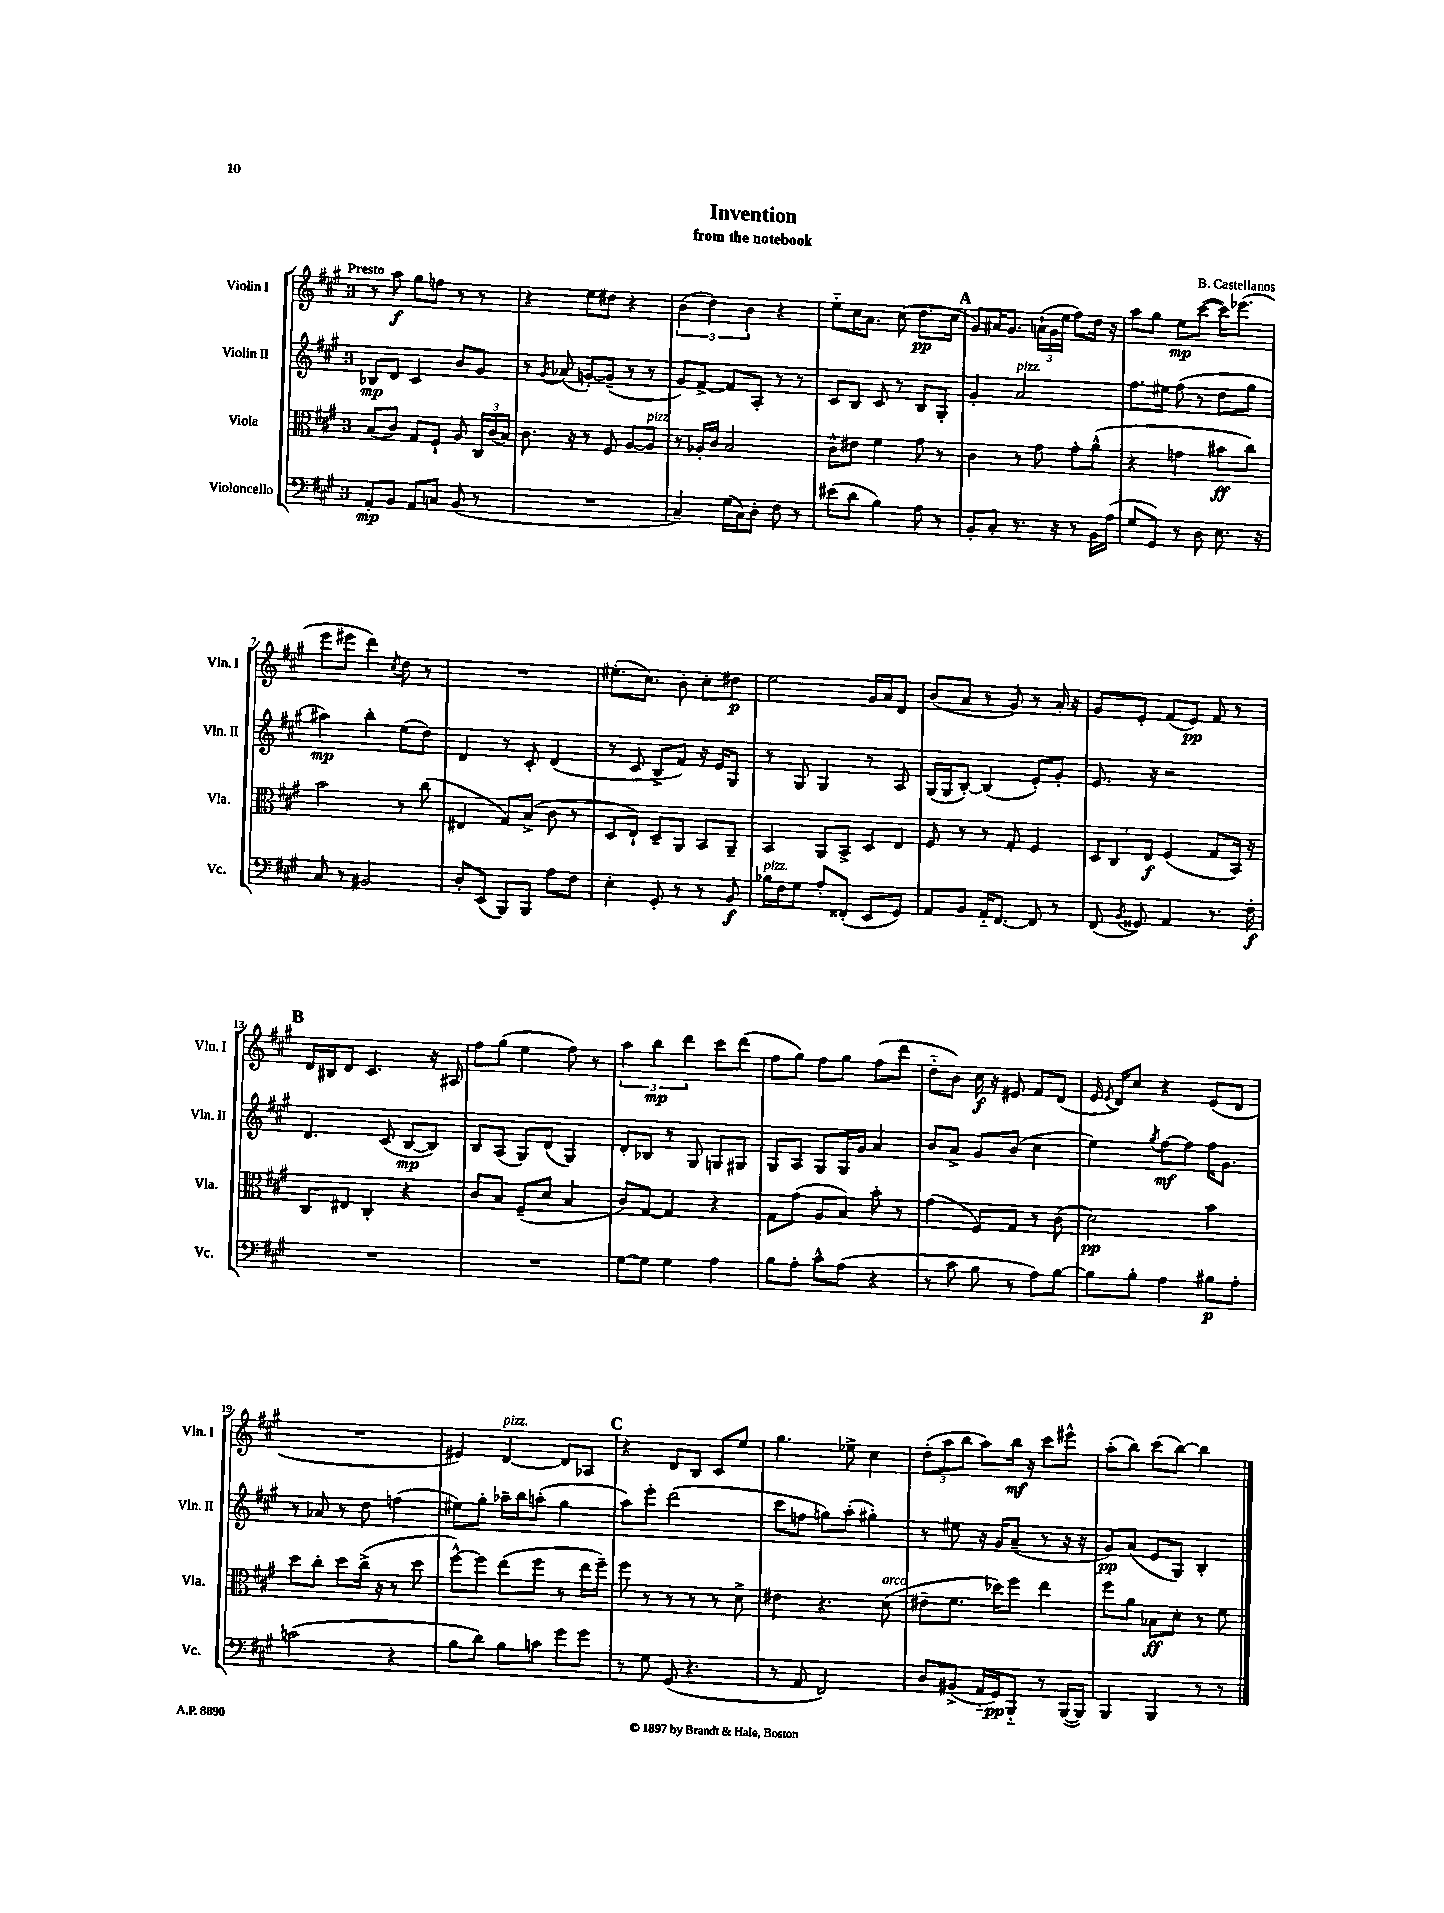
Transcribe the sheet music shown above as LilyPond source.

\header { title = "Invention" composer = "B. Castellanos" subtitle = "from the notebook" }
<<
\new StaffGroup <<
\new Staff = "s0" \with { instrumentName = "Violin I" shortInstrumentName = "Vln. I" } {
    \clef treble \key a \major \once \override Staff.TimeSignature.style = #'single-digit \time 3/4 \tempo "Presto"
    \autoBeamOff r8 a''8\f gis''8[ f''8] r8 r8 |
    r4 e''8[ dis''8] r4 |
    \tuplet 3/2 { b'4( d''4) b'4 } r4 |
    e''8[-_ cis''16 a'8.] cis''8( d''8.[\pp cis''16] |
    \mark \markup { \bold "A" } gis'8[) ais'16 gis'8.] \tuplet 3/2 { a'16[-!( gis'16 e''16] } fis''8[) d''16] r16 |
    a''8[ gis''8] e''8[\mp cis'''8]~( cis'''16[) ees'''8.]( |
    e'''8[ eis'''8] d'''4) \acciaccatura { cis''8 } d''8 r8 |
    R2. |
    eis''8.[-.( cis''8.]) b'8-. cis''8[-. dis''8]\p |
    e''2 gis'16[ a'16 d'8] |
    b'8[( a'8] r8 gis'8) r8 a'16-. r16 |
    gis'8[ e'8]-. fis'8[( e'8]\pp) fis'8 r8 |
    \mark \markup { \bold "B" } d'16[ bis16 d'8] cis'4. r16 ais16 |
    fis''8[ gis''8]( e''4 fis''8) r8 |
    \tuplet 3/2 { a''4 b''4\mp d'''4 } cis'''8[ d'''8]( |
    fis''8[ gis''8]) fis''8[ gis''8] fis''8[( d'''8] |
    d''8[-_ b'8]) cis''16\f r16 eis'8 fis'8[ d'8]( |
    e'16 \acciaccatura { e'8 } d'16[) cis''8] r4 e'8[( d'8] |
    R2. |
    eis'4) d'4~^\markup { \italic "pizz." } d'8[ aes8] |
    \mark \markup { \bold "C" } r4 d'8[ b8] cis'8[ e''8] |
    gis''4. ees''8-> cis''4 |
    \tuplet 3/2 { d''8[-.( a''8 b''8] } a''8[) b''16]\mf r16 cis'''8[ eis'''8]-^ |
    a''8[-.( b''8]) cis'''8[( b''8]~) b''4 \bar "|." |
}
\new Staff = "s1" \with { instrumentName = "Violin II" shortInstrumentName = "Vln. II" } {
    \clef treble \key a \major \once \override Staff.TimeSignature.style = #'single-digit \time 3/4
    \autoBeamOff bes8[\mp d'8] cis'4 b'8[ gis'8] |
    r8 \acciaccatura { gis'8 } aes'8( g'8[~-.) g'8]--( r8 r8 |
    gis'8[) fis'8]~-> fis'8[ a8]-. r8 r8 |
    cis'8[ b8] cis'8 r8 b8[ gis8]-. |
    \mark \markup { \bold "A" } gis'4-. a'2^\markup { \italic "pizz." } |
    fis''8.[ eis''16] fis''8( r8 d''8[ gis''8] |
    ais''4\mp) b''4-. e''8[( d''8]) |
    d'4 r8 cis'8-. d'4( |
    r8 cis'8 b8[-> fis'8]) r16 e'16[ gis8] |
    r8 gis8 gis4 r8 a8 |
    gis16[( gis16 b8]~-.) b4( e'8[-.) gis'8]-. |
    e'8. r16 r2 |
    \mark \markup { \bold "B" } d'4. cis'8( b8[~\mp b8]) |
    b8[ a8]( gis8[) d'8]( gis4) |
    d'8[-. bes8] r8 gis8 g8[ gis8] |
    gis8[ a8] gis8[ gis16 gis'16] a'4 |
    b'8[ a'8]-> gis'8[ b'8]( cis''4 |
    e''4) \acciaccatura { gis''8 } fis''8[~\mf fis''8] fis''16[ gis'8.] |
    r8 aes'8 r8 d''8 f''4( |
    eis''8[) gis''8]-. aes''16[-- b''16 a''8]-.( gis''4 |
    \mark \markup { \bold "C" } a''8[) e'''8]-. d'''2( |
    cis'''8[ f''8] g''8[) a''8]-.( gis''4-.) |
    r8 eis''8 r16 gis'16[ a'8]--( r8 r16 r16 |
    gis'8[\pp) a'8]( e'8[ gis8]) b4-. \bar "|." |
}
\new Staff = "s2" \with { instrumentName = "Viola" shortInstrumentName = "Vla." } {
    \clef alto \key a \major \once \override Staff.TimeSignature.style = #'single-digit \time 3/4
    \autoBeamOff b8[( cis'8]) gis8[ fis8]-! a8 \tuplet 3/2 { cis16[ cis'16( b16]) } |
    cis'8. r16 r8 fis8 a8[~ a8]^\markup { \italic "pizz." } |
    r8 aes16[-. cis'16] b2 |
    cis'8[-^ eis'8] fis'4 gis'8 r8 |
    \mark \markup { \bold "A" } cis'4 r8 gis'8 gis'8[-. a'8]-^( |
    r4 g'4 bis'8[\ff cis''8]) |
    b'2 r8 cis''8( |
    eis4 gis8[) b8]->( cis'8 r8 |
    d8[ e8]-!) d8[-- a,8] b,8[ a,8]-- |
    b,4 a,8[ b,8]-> d8[ e8] |
    fis8 r8 r8 gis8-. fis4 |
    \tuplet 3/2 { d8[ cis8 e8]\f } fis4( gis8[ b,16]) r16 |
    \mark \markup { \bold "B" } cis8[ eis8] cis4-. r4 |
    cis'8[ b8] fis8[--( d'8] b4 |
    cis'8[) gis8]~ gis4 r4 |
    gis8[ gis'8]( a8[ b8]) b'8-. r8 |
    gis'4( fis8[) gis8] r8 cis'8( |
    d'2\pp) b'4 |
    d''8[ cis''8]-. d''8[ cis''16]->( r16 r8 d''8 |
    fis''8[~-^) fis''8] e''8[( fis''8] r8 e''16[ fis''16]--) |
    \mark \markup { \bold "C" } fis''8 r8 r8 r8 r8 d'8-> |
    eis'4 r4. d'8^\markup { \italic "arco" }( |
    eis'8[-- fis'8.] des''16[) fis''8] e''4 |
    fis''8[ a'8] bes8[\ff d'8]-. r8 fis'8 \bar "|." |
}
\new Staff = "s3" \with { instrumentName = "Violoncello" shortInstrumentName = "Vc." } {
    \clef bass \key a \major \once \override Staff.TimeSignature.style = #'single-digit \time 3/4
    \autoBeamOff a,8[-.\mp b,8] a,8[ c8] b,8( r8 |
    R2. |
    cis4--) gis16[( cis16) d8]-. fis8 r8 |
    eis'8[( d'8] b4) a8 r8 |
    \mark \markup { \bold "A" } b,8[-. cis8]-. r8. r16 r8 b,16[ a16]( |
    gis8[ gis,8]) r8 d8 e8. r16 |
    cis8 r8 bis,2 |
    d8[-. e,8]( b,,8[) b,,8] a8[ fis8] |
    e4-. gis,8-. r8 r8 b,8\f |
    bes16[^\markup { \italic "pizz." } fis16 gis8] a8[-. fisis,8]-.( e,8[ gis,8]) |
    a,8[ b,8] a,16[-_ fis,8.]~ fis,8 r8 |
    fis,8( \acciaccatura { b,8 } gisis,8) a,4 r8. fis16-.\f |
    \mark \markup { \bold "B" } R2. |
    R2. |
    gis8[~ gis8] gis4 a4 |
    b8[ a8]-. cis'8[-^ a8]( r4 |
    r8 cis'8 b8 r8 a8[) b8]~ |
    b8[ b8]-. a4 bis8[\p a8]-. |
    c'2( r4 |
    b8[ d'8]) b8[ c'8] gis'8[ gis'8] |
    \mark \markup { \bold "C" } r8 gis8 gis,8( r4. |
    r8 a,8 fis,2) |
    d8[ bis,8]->( a,16[-_ gis,16\pp) b,,8]-_ r8 b,,16[~( b,,16]) |
    b,,4 b,,4 r8 r8 \bar "|." |
}
>>
>>
